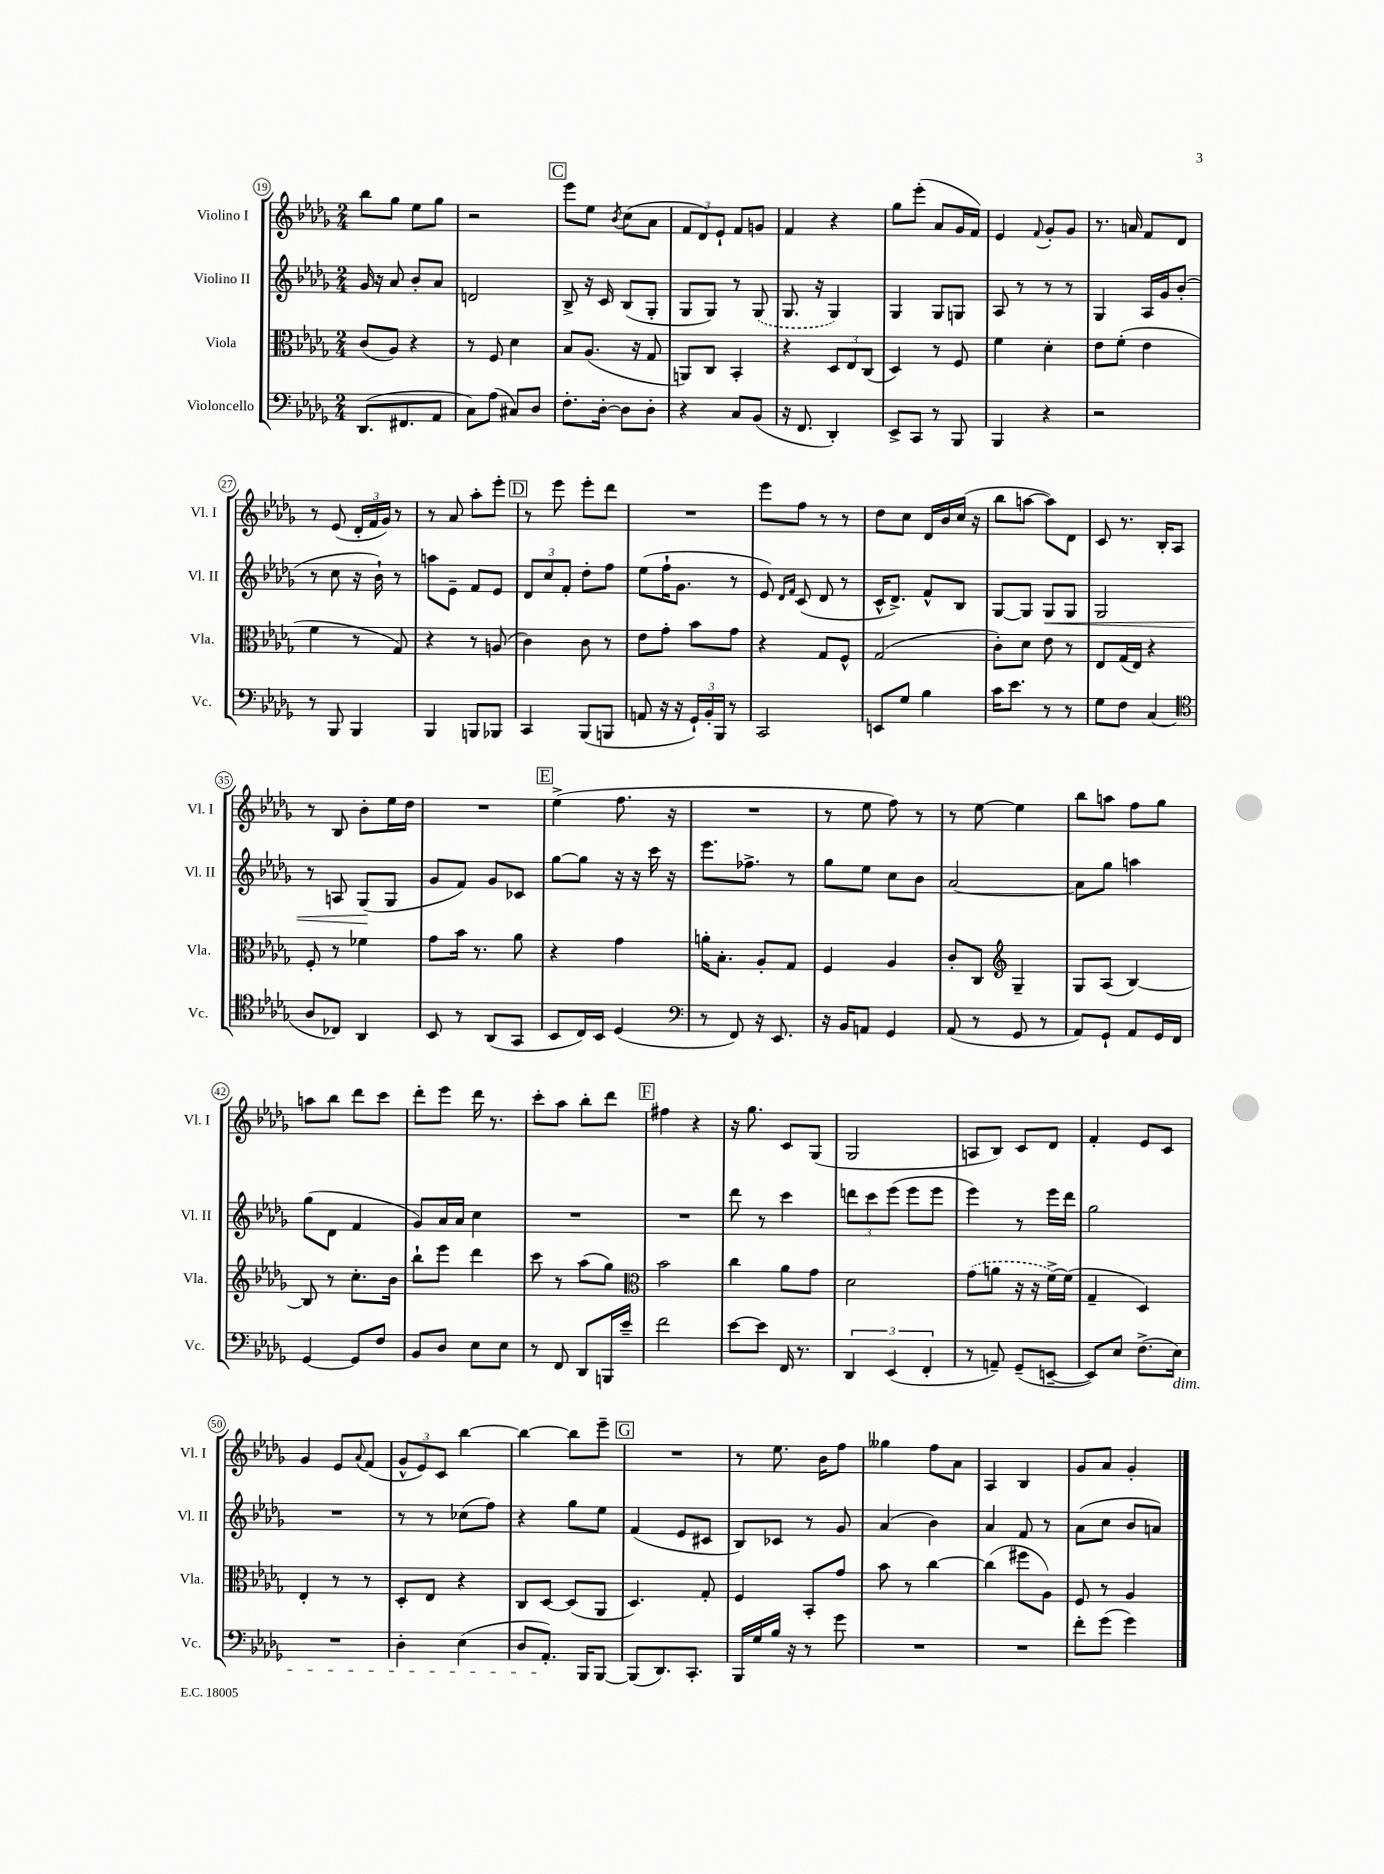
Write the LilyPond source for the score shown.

<<
\new StaffGroup <<
\new Staff = "s0" \with { instrumentName = "Violino I" shortInstrumentName = "Vl. I" } {
    \clef treble \key des \major \numericTimeSignature \time 2/4
    bes''8 ges''8 ees''8 ges''8 |
    r2 |
    \mark \markup { \box "C" } ees'''8 ees''8 \acciaccatura { bes'8 } c''8( aes'8 |
    \tuplet 3/2 { f'8 des'8) ees'8-! } f'8 g'8 |
    f'4 r4 |
    ges''8 ees'''8-.( aes'8 ges'16 f'16) |
    ees'4 \appoggiatura { f'8 } ges'8-. ges'8 |
    r8. a'16 f'8 des'8 |
    r8 ees'8( \tuplet 3/2 { des'16-. f'16 ges'16) } r8 |
    r8 aes'8 aes''8-. ees'''8-. |
    \mark \markup { \box "D" } r8 ees'''8 ees'''8-. des'''8 |
    R2 |
    ees'''8 f''8 r8 r8 |
    des''8 c''8 des'16 bes'16 c''16( r16 |
    bes''8 a''8~ a''8) des'8 |
    c'8 r8. bes16-. aes8 |
    r8 bes8 bes'8-. ees''16 des''16 |
    R2 |
    \mark \markup { \box "E" } ees''4->( f''8. r16 |
    R2 |
    r8 ees''8 f''8) r8 |
    r8 ees''8~ ees''4 |
    bes''8 a''8 f''8 ges''8 |
    a''8 bes''8 des'''8 c'''8 |
    des'''8-. ees'''8 des'''16 r8. |
    c'''8-. aes''8 bes''8-. des'''8 |
    \mark \markup { \box "F" } fis''4 r4 |
    r16 ges''8. c'8 ges8( |
    ges2 |
    a8 bes8) c'8 des'8 |
    f'4-. ees'8 c'8 |
    ges'4 ees'8 \appoggiatura { aes'8 } f'8( |
    \tuplet 3/2 { ges'8-^ ees'8) c'8 } bes''4~ |
    bes''4~ bes''8 ees'''8-- |
    \mark \markup { \box "G" } R2 |
    r8 ees''8. bes'16 f''8 |
    geses''4 f''8 aes'8 |
    aes4 bes4 |
    ges'8 aes'8 ges'4-. \bar "|." |
}
\new Staff = "s1" \with { instrumentName = "Violino II" shortInstrumentName = "Vl. II" } {
    \clef treble \key des \major \numericTimeSignature \time 2/4
    ges'16 r16 aes'8 bes'8-. aes'8 |
    d'2 |
    \mark \markup { \box "C" } bes8-> r16 c'16 bes8( ges8-. |
    ges8 ges8) r8 \once \slurDashed ges8( |
    ges8. r16 ges4) |
    ges4 ges8 g8 |
    aes8 r8 r8 r8 |
    ges4 aes16 ges'16 bes'8-.( |
    r8 c''8 r16 bes'16-!) r8 |
    a''8 ees'8-- f'8 ees'8 |
    \mark \markup { \box "D" } \tuplet 3/2 { des'8 c''8 f'8-. } des''8-. f''8 |
    ees''8( f''16-! ges'8. r8 |
    ees'8) \grace { des'16 f'16 } c'8( des'8 r8 |
    c'16-^ des'8.->) f'8-^ bes8 |
    ges8~ ges8 ges8\< ges8 |
    ges2 |
    r8 a8 ges8\!( ges8 |
    ges'8 f'8) ges'8 ces'8 |
    \mark \markup { \box "E" } ges''8~ ges''8 r16 r16 c'''16 r16 |
    ees'''8. fes''8.-> r8 |
    ges''8 ees''8 c''8 bes'8 |
    aes'2~ |
    aes'8 ges''8 a''4 |
    ges''8( des'8 f'4 |
    ges'8) aes'16 aes'16 c''4 |
    R2 |
    \mark \markup { \box "F" } R2 |
    des'''8 r8 c'''4 |
    \tuplet 3/2 { d'''8 c'''8 ees'''8( } ees'''8 ees'''8 |
    ees'''4) r8 ees'''16 des'''16 |
    ges''2 |
    R2 |
    r8 r8 ces''8( f''8) |
    r4 ges''8 ees''8 |
    \mark \markup { \box "G" } f'4( ees'8 cis'8 |
    bes8) ces'8 r8 ges'8 |
    aes'4( bes'4) |
    aes'4 f'8 r8 |
    aes'8( c''8 bes'8 a'8) \bar "|." |
}
\new Staff = "s2" \with { instrumentName = "Viola" shortInstrumentName = "Vla." } {
    \clef alto \key des \major \numericTimeSignature \time 2/4
    c'8( aes8) r4 |
    r8 f8 des'4 |
    \mark \markup { \box "C" } bes8 aes8.( r16 ges8 |
    a,8) c8 bes,4-. |
    r4 \tuplet 3/2 { des8 ees8 c8( } |
    des4) r8 f8 |
    f'4 des'4-. |
    ees'8 f'8-.( ees'4 |
    f'4 r8 ges8) |
    r4 r8 a8( |
    \mark \markup { \box "D" } c'4) c'8 r8 |
    ees'8 ges'8-. bes'8 ges'8 |
    r4 ges8 f8-^ |
    ges2( |
    c'8-.) des'8 ees'8 r8 |
    ees8 ges16( ees16) r4 |
    f8-. r8 fes'4 |
    ges'8 bes'16 r8. aes'8 |
    \mark \markup { \box "E" } r4 ges'4 |
    a'16-. bes8.-. aes8-. ges8 |
    f4 aes4 |
    c'8-. c8 \clef treble ges4-- |
    ges8 aes8( bes4~) |
    bes8 r8 c''8.-. bes'16 |
    bes''8-! ees'''8 des'''4 |
    c'''8 r8 aes''8( ges''8) |
    \mark \markup { \box "F" } \clef alto bes'2 |
    c''4 aes'8 ges'8 |
    des'2 |
    \once \slurDashed ges'8( a'8 r16 r16 f'16~->) f'16( |
    ges4-- des4) |
    ees4-. r8 r8 |
    des8-. ees8 r4 |
    c8 des8~ des8( aes,8 |
    \mark \markup { \box "G" } des4.) ges8-. |
    f4 bes,8-. ges'8 |
    bes'8 r8 c''4~ |
    c''4( fis''8 aes8) |
    f8 r8 aes4 \bar "|." |
}
\new Staff = "s3" \with { instrumentName = "Violoncello" shortInstrumentName = "Vc." } {
    \clef bass \key des \major \numericTimeSignature \time 2/4
    des,8.( fis,8. aes,8 |
    c8) aes8( cis8) des8 |
    \mark \markup { \box "C" } f8.-. des16~-. des8 des8-. |
    r4 c8 bes,8( |
    r16 f,8. des,4-.) |
    ees,8-> c,8 r8 bes,,8 |
    bes,,4 r4 |
    r2 |
    r8 bes,,8 bes,,4 |
    bes,,4 b,,8 bes,,8 |
    \mark \markup { \box "D" } c,4 bes,,8( b,,8 |
    a,8 r16 r16 \tuplet 3/2 { ges,16-!) bes,16-. bes,,16 } r8 |
    c,2 |
    e,8 ges8 bes4 |
    c'16 ees'8. r8 r8 |
    ges8 f8 c4( |
    \clef tenor aes8 ces8) aes,4 |
    bes,8 r8 aes,8( ges,8 |
    \mark \markup { \box "E" } bes,8 c16) bes,16 des4( |
    \clef bass r8 f,8) r16 ees,8. |
    r16 bes,16 a,8 ges,4 |
    aes,8( r8 ges,8 r8 |
    aes,8) ges,8-! aes,8 ges,16 f,16 |
    ges,4~ ges,8 f8 |
    bes,8 des8 ees8 ees8 |
    r8 f,8 des,8 b,,16 ees'16-- |
    \mark \markup { \box "F" } f'2 |
    ees'8~ ees'8 f,16 r8. |
    \tuplet 3/2 { des,4 ees,4( f,4-. } |
    r8 a,8--) ges,8--( e,8~-- |
    e,8) ees8 f8.->( ees16\dim) |
    R2 |
    des4-. ees4( |
    des8 aes,8.-.\!) bes,,16 bes,,8~ |
    \mark \markup { \box "G" } bes,,8( des,8.) c,8.-. |
    bes,,16 ges16 bes16 r16 r8 ges'8 |
    R2 |
    R2 |
    f'8-. ges'8( ges'4) \bar "|." |
}
>>
>>
\layout { \context { \Score currentBarNumber = #19 \override BarNumber.stencil = #(make-stencil-circler 0.1 0.3 ly:text-interface::print) } }
